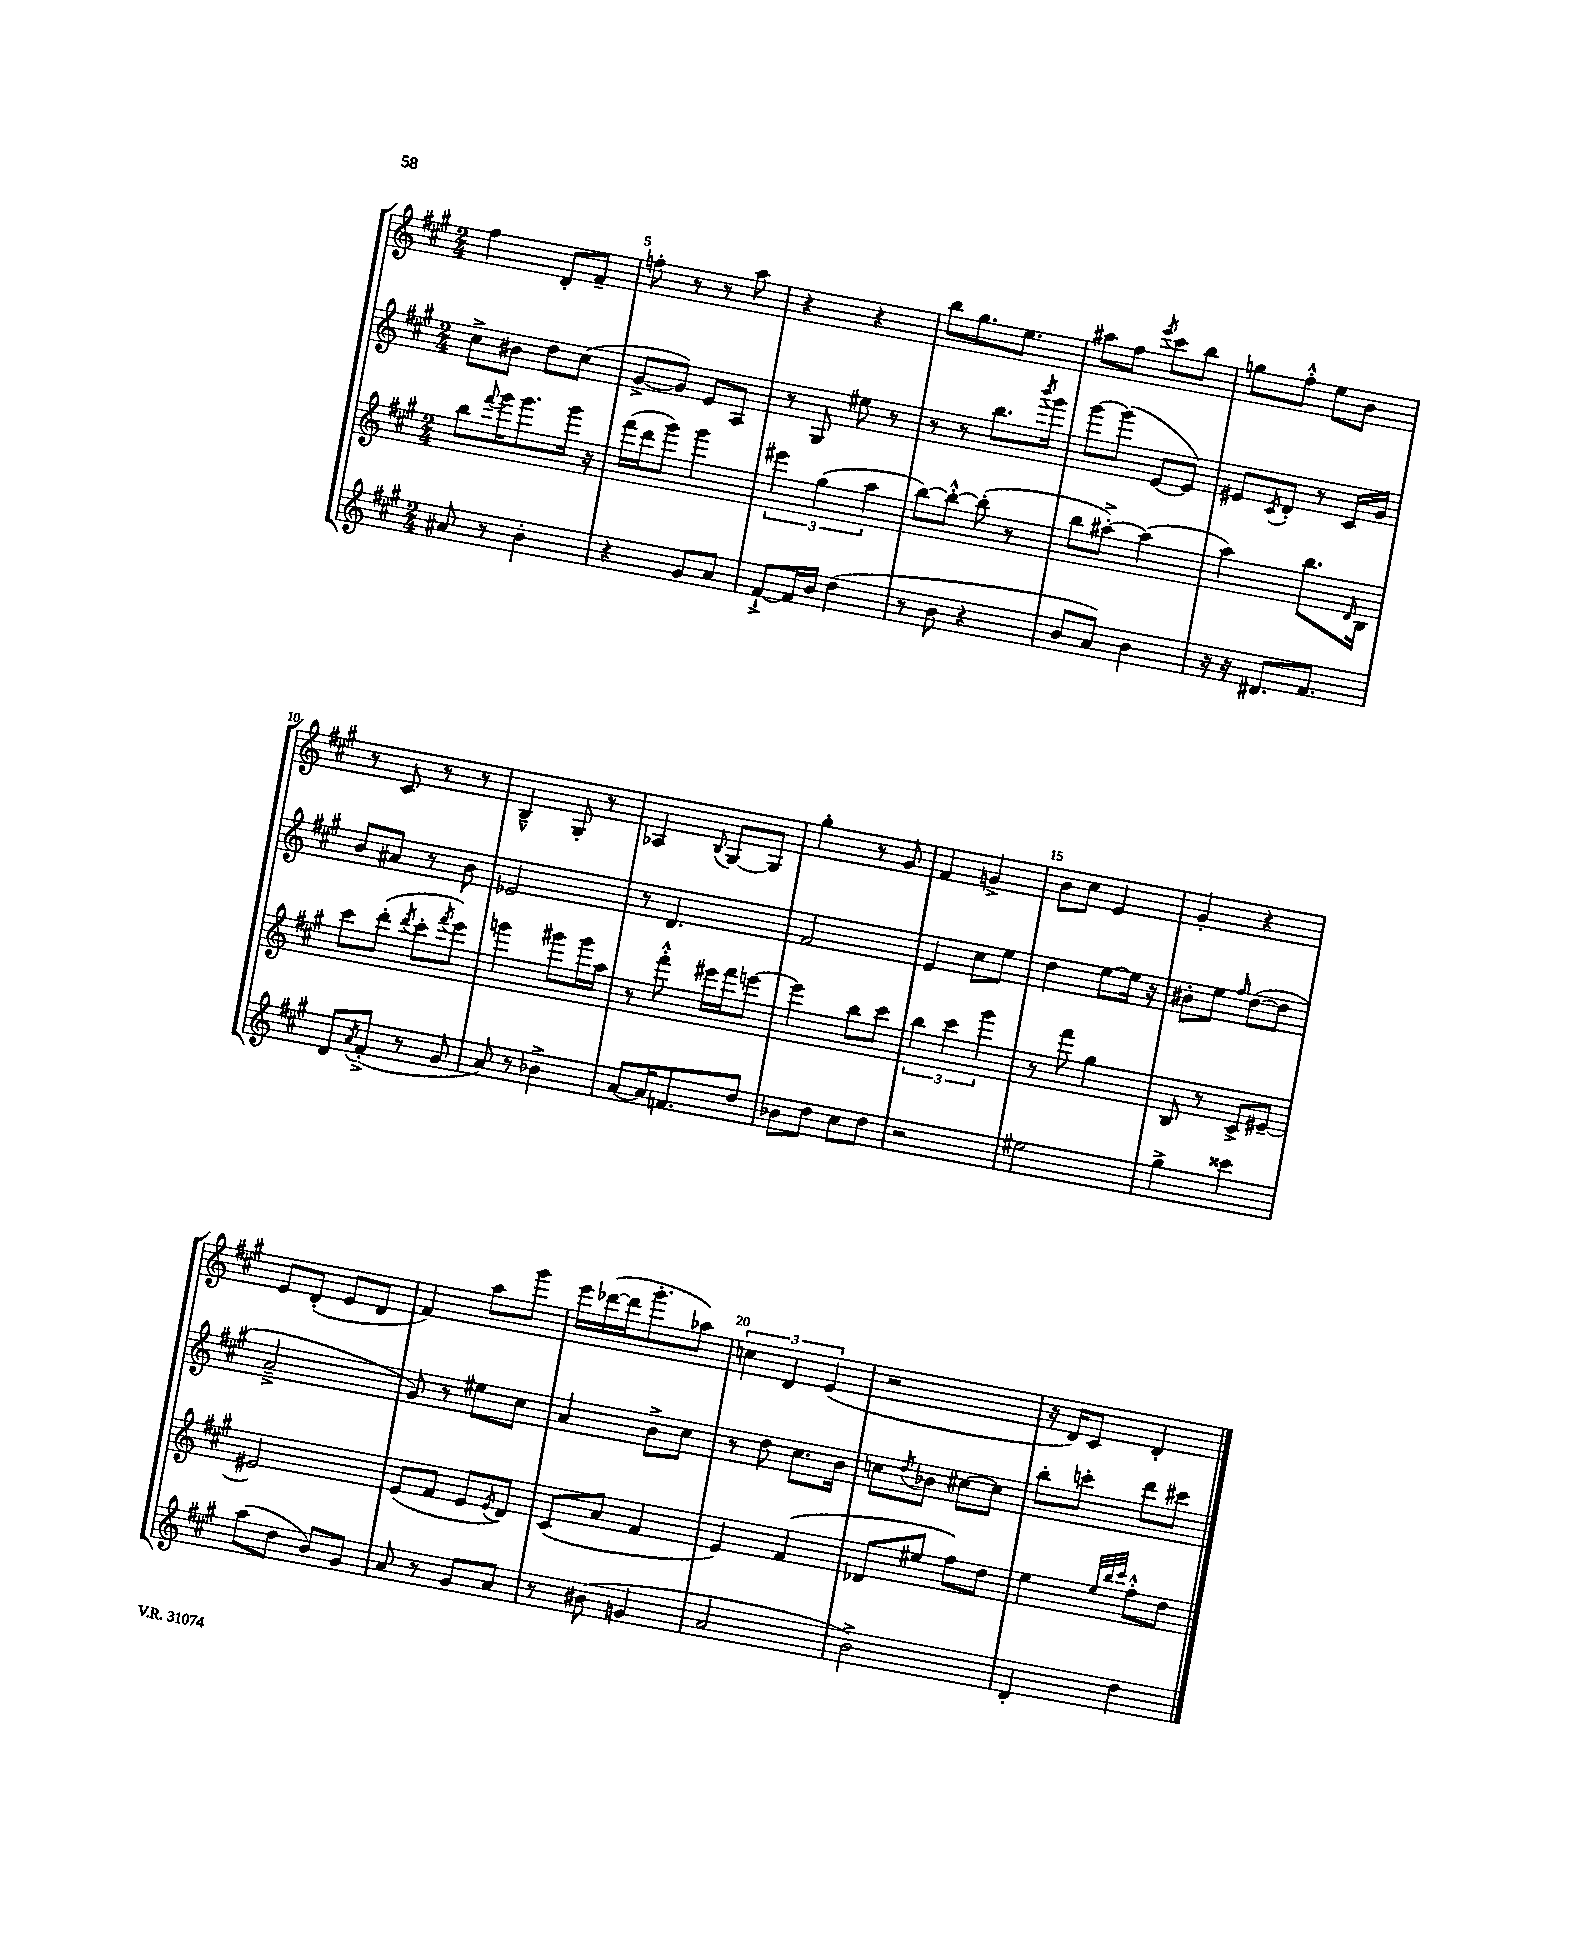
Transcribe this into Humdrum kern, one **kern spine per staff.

**kern	**kern	**kern	**kern
*staff4	*staff3	*staff2	*staff1
*clefG2	*clefG2	*clefG2	*clefG2
*k[f#c#g#]	*k[f#c#g#]	*k[f#c#g#]	*k[f#c#g#]
*M2/4	*M2/4	*M2/4	*M2/4
8a#	8bb	8cc#^	4ff#
.	8qqfff#	.	.
8r	16ggg#	8b#	.
.	8.ggg#	.	.
4b'	.	8dd	8d'
.	16ggg#	(8cc#	8f#~
.	16r	.	.
=	=	=	=
4r	(16fff#	[8g#^	8ff'
.	16ddd	.	.
.	8ggg#)	8g#])	8r
8g#	4ggg#	8e	8r
8a	.	8A	8aa
=	=	=	=
[8f#`^	6eee#	8r	4r
16f#]	.	8G#	.
.	(6gg#	.	.
16b	.	.	.
(4dd	.	8ee#	4r
.	6aa	.	.
.	.	8r	.
=	=	=	=
8r	[8bb)	8r	8bb
8b	8bb'^^_	8r	8.gg#
4r	(8bb']	8.bb	.
.	.	.	8.ee
.	8r	.	.
.	.	8qbbb	.
.	.	16ggg#	.
=	=	=	=
8b	8bb	[8ggg#	8aa#
8a)	[8aa#'^)	(8ggg#]	8ff#
.	.	.	8qeee
4b	(4aa#]	[8e	8ccc#
.	.	8e])	8bb
=	=	=	=
16r	4aa)	8e#	8gg
16r	.	.	.
.	.	8qc#	.
8.d#	.	8d'	8ff#'^^
.	8.bb	8r	8ee
8.f#	.	.	.
.	.	16c#	8b
.	16qqd	.	.
.	16B	16g#	.
=	=	=	=
8d	8ccc#	8b	8r
8qa	.	.	.
(8f#'^	(8ddd'	8a#	8c#
.	8qddd	.	.
8r	8ccc#'	8r	8r
.	8qfff#	.	.
8g#	8eee)	8b	8r
=	=	=	=
8a)	4ggg	2e-	4B~^^
8r	.	.	.
4b-^	8ggg#	.	8G#'
.	16ggg#	.	8r
.	16aa	.	.
=	=	=	=
[8a	8r	8r	4A-
16a]	8fff#'^^	4.d	.
8.f	.	.	.
.	.	.	8qqB
.	16eee#	.	[8G#
.	16fff#	.	.
8dd	[8eee	.	8G#]
=	=	=	=
8b-	4eee]	2f#	4gg#'
8dd	.	.	.
8cc#	8bb	.	8r
8dd	8ccc#	.	8g#
=	=	=	=
2r	6bb	4e	4f#
.	6ccc#	.	.
.	.	8cc#	4g^
.	6ggg#	.	.
.	.	8ee	.
=	=	=	=
2ee#	8r	4dd	8b
.	8fff#	.	8cc#
.	4gg#	[8ee	4e
.	.	16ee]	.
.	.	16r	.
=	=	=	=
4gg#^	8B	8b#'	4g#'
.	8r	8ee	.
.	.	16qqff#	.
4ccc##	8c#^	([8dd	4r
.	[8e#~	8dd]	.
=	=	=	=
(8aa	2e#]	2a~^	8e
8dd	.	.	(8d'
8b)	.	.	8e
8g#	.	.	8d
=	=	=	=
8a	(8e	8g#)	4f#)
8r	8f#	8r	.
8g#	8e	8ee#	8aa
.	8qe	.	.
8a	8d)	8cc#	8ggg#
=	=	=	=
8r	(8c#	4a	16eee
.	.	.	([16ddd-
(8b#	8a	.	16ddd-]
.	.	.	8.ggg#'
4g	4f#	8b^	.
.	.	8cc#	8aa-)
=	=	=	=
2a	4e)	8r	6cc
.	.	8dd	.
.	.	.	6d
.	(4f#	8.cc#	.
.	.	.	(6e
.	.	16b	.
=	=	=	=
2b^)	8d-	8cc	2r
.	.	8qdd	.
.	8ee#	8b-	.
.	8ff#)	[8cc#	.
.	8dd	8cc#]	.
=	=	=	=
4d'	4ee	8bb'	16r
.	.	.	16d)
.	.	8ccc'	8c#
.	32qqee	.	.
.	32qqbb	.	.
.	32qqccc#	.	.
4dd	8ff#'^^	8ddd	4d'
.	8dd	8ccc#	.
==	==	==	==
*-	*-	*-	*-
